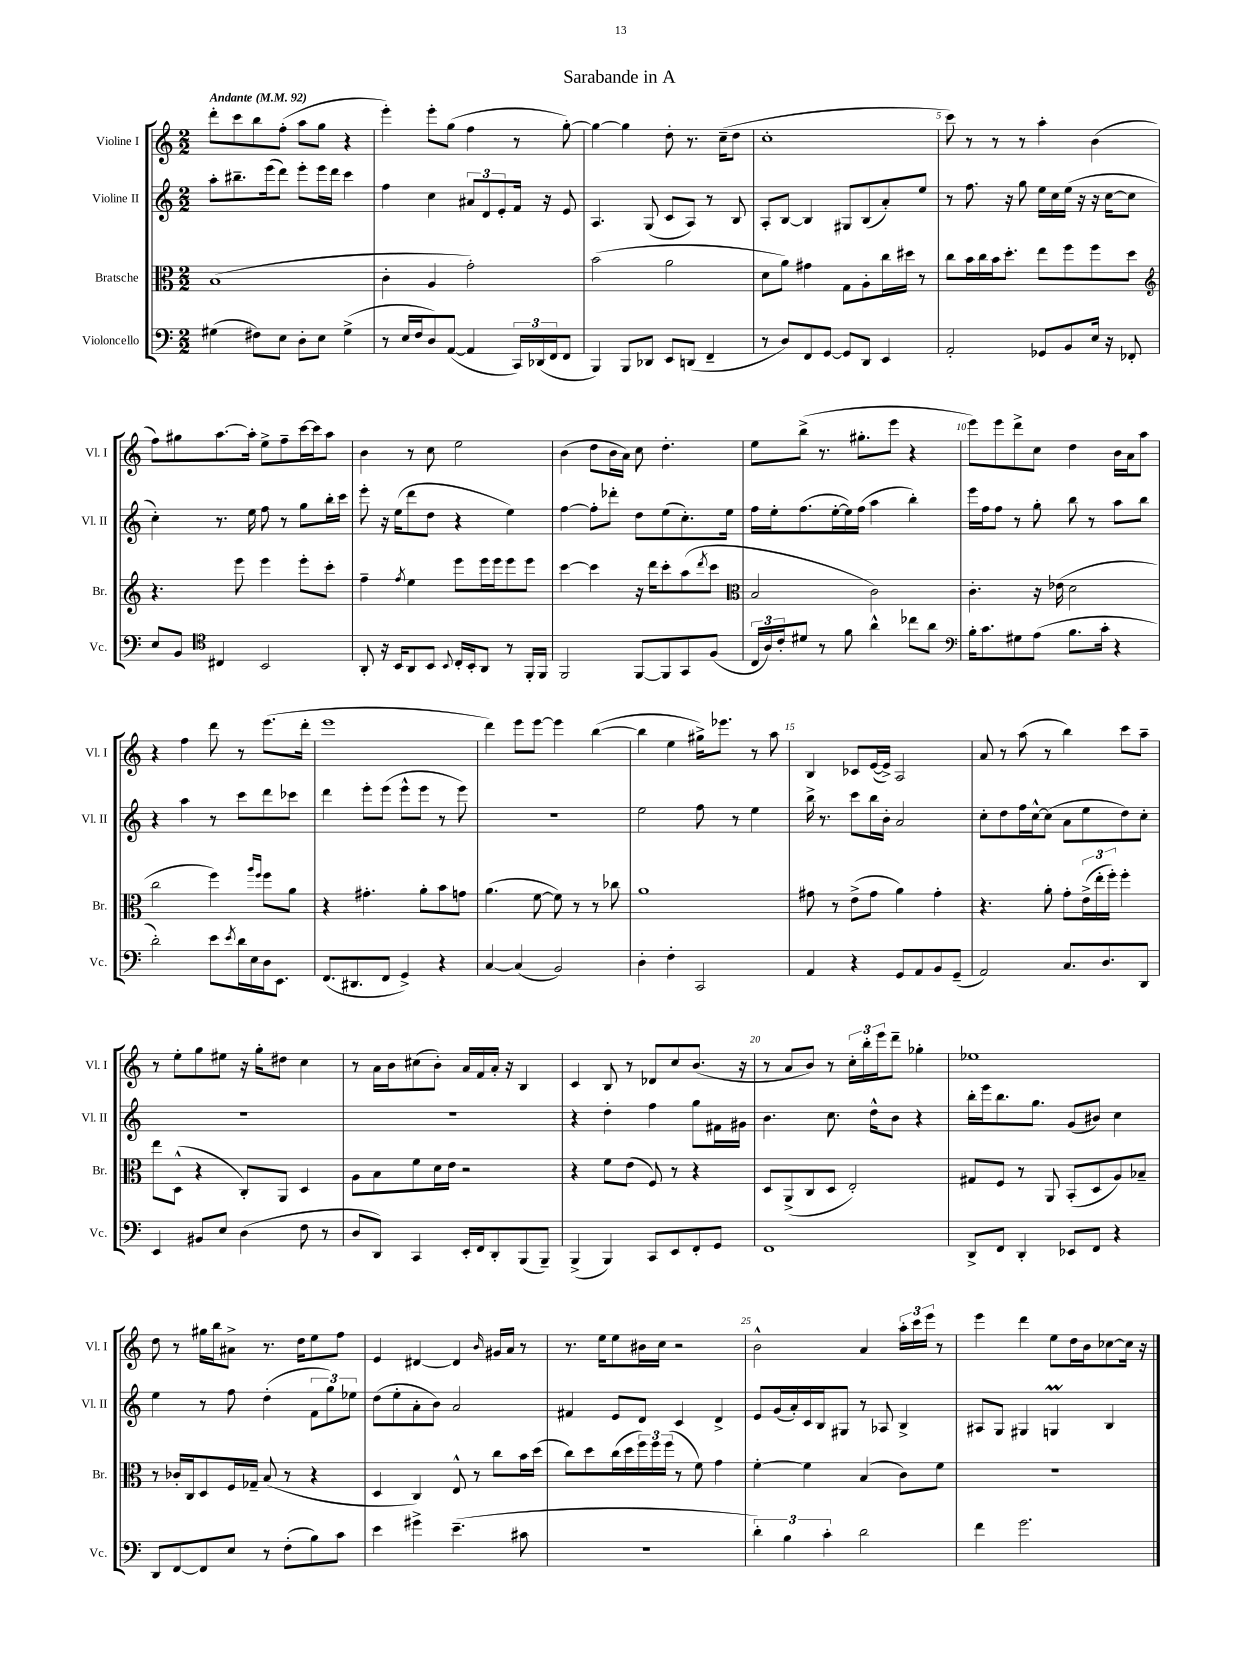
\header { title = "Sarabande in A" }
<<
\new StaffGroup <<
\new Staff = "s0" \with { instrumentName = "Violine I" shortInstrumentName = "Vl. I" } {
    \clef treble \key c \major \numericTimeSignature \time 2/2 \tempo "Andante" 4 = 92
    d'''8-. c'''8 b''8 f''8-.( a''8 g''8 r4 |
    e'''4-.) e'''8-. g''8( f''4 r8 g''8~-.) |
    g''4~ g''4 d''8-. r8. c''16--( d''8 |
    c''1-. |
    c'''8) r8 r8 r8 a''4-. b'4( |
    f''8) gis''8 a''8.~ a''16-. e''8-> f''8-- c'''16~ c'''16 a''8 |
    b'4 r8 c''8 e''2 |
    b'4( d''8 b'16 a'16) c''8 d''4.-. |
    e''8 b''8->( r8. gis''8.-. e'''8 r4 |
    e'''8) e'''8 d'''8-> c''8 d''4 b'16 a'16 a''8 |
    r4 f''4 d'''8 r8 e'''8.( d'''16-. |
    e'''1 |
    d'''4) e'''8 e'''8~ e'''4 b''4~( |
    b''4 e''4 gis''16->) ees'''8. r8 a''8 |
    b4 ces'8 e'16~( e'16->) a2 |
    a'8 r8 a''8( r8 b''4) c'''8 a''8-- |
    r8 e''8-. g''8 eis''8 r16 g''16-. dis''8 c''4 |
    r8 a'16 b'16 cis''8( b'8-.) a'16 f'16 a'16-. r16 b4 |
    c'4 b8 r8 des'8 c''8 b'8.( r16 |
    r8 a'8 b'8) r8 \tuplet 3/2 { c''16-. b''16-. e'''16 } d'''8-- ges''4-. |
    ees''1 |
    d''8 r8 gis''16 b''16 ais'8-> r8. d''16 e''8 f''8 |
    e'4 dis'4~ dis'4 \grace { b'16 } gis'16 a'16 r8 |
    r8. e''16 e''8 bis'16 c''16 r2 |
    b'2-^ a'4 \tuplet 3/2 { a''16-. c'''16 e'''16 } r8 |
    e'''4 d'''4 e''8 d''16 b'16 ces''8~ ces''16 r16 \bar "|." |
}
\new Staff = "s1" \with { instrumentName = "Violine II" shortInstrumentName = "Vl. II" } {
    \clef treble \key c \major \numericTimeSignature \time 2/2
    a''8-. bis''8.-- e'''16( d'''8) e'''8-. e'''16 d'''16 c'''4 |
    f''4 c''4 \tuplet 3/2 { ais'8 d'8 e'8-. } f'16 r16 e'8 |
    a4. g8( c'8 a8) r8 b8 |
    a8-. b8~ b4 gis8 b8( a'8-.) e''8 |
    r8 f''8. r16 g''8 e''16 c''16 e''16( r16 r16 c''16~ c''8 |
    c''4-.) r8. e''16 f''8 r8 g''8 b''16-. c'''16 |
    e'''8-. r16 e''16( d'''8 d''8 r4 e''4) |
    f''4~ f''8-. des'''8-. d''8 e''8( c''8.-.) e''16 |
    f''16 e''16-. f''8.( e''16~-. e''16) f''16( a''4 b''4-.) |
    e'''16 f''16 f''8 r8 g''8-. b''8 r8 a''8 b''8 |
    r4 a''4 r8 c'''8 d'''8 ces'''8 |
    d'''4 e'''8-. e'''8( e'''8-^ e'''8 r8 e'''8) |
    r1 |
    e''2 f''8 r8 e''4 |
    b''16-> r8. c'''8 b''16 b'16-. a'2 |
    c''8-. d''8 f''16 c''16~-^ c''8( a'8 e''8 d''8) c''8-. |
    R1 |
    R1 |
    r4 d''4-. f''4 g''8 fis'16 gis'16 |
    b'4. c''8. d''16-^ b'8 r4 |
    b''16-. e'''16 b''8. g''8. g'8( bis'8) c''4 |
    e''4 r8 f''8 d''4-.( \tuplet 3/2 { f'8 g''8) ees''8 } |
    d''8( e''8-. a'8-. b'8) a'2 |
    fis'4 e'8 d'8 c'4 d'4-> |
    e'8 g'16( a'16-.) c'16 b16 gis8 r8 aes8 b4-> |
    ais8 g8 gis4 g4\prall b4 \bar "|." |
}
\new Staff = "s2" \with { instrumentName = "Bratsche" shortInstrumentName = "Br." } {
    \clef alto \key c \major \numericTimeSignature \time 2/2
    b1( |
    c'4-. a4 g'2-.) |
    b'2( a'2 |
    d'8 a'8) gis'4 g8 a8-. c''16 dis''16 r8 |
    c''8 b'16 c''16 b'16 d''8.-. e''8 f''8 f''8 d''8 |
    \clef treble r4. e'''8 e'''4 e'''8-. c'''8-. |
    f''4-- \acciaccatura { f''8 } e''4 e'''8 e'''16 e'''16 e'''8 e'''8 |
    c'''4~ c'''4 r16 d'''16 c'''8-. a''8( \acciaccatura { d'''8 } c'''8 |
    \clef alto b2 c'2) |
    c'4.-. r16 ees'16( d'2 |
    c''2 f''4) \grace { a''16 f''16 } f''8 a'8 |
    r4 gis'4.-. a'8-. b'8 g'8 |
    a'4.( f'8~ f'8) r8 r8 ces''8 |
    a'1 |
    gis'8 r8 e'8->( gis'8 a'4) gis'4-. |
    r4. a'8-. g'8-. \tuplet 3/2 { e'16->( e''16-. f''16-.) } f''4-. |
    e''8 d8-^( r4 c8-.) a,8 d4 |
    a8 b8 f'8 d'16 e'16 r2 |
    r4 f'8 e'8( f8) r8 r4 |
    d8 a,8->( c8 d8 e2-.) |
    gis8 f8 r8 a,8 b,8-.( d8 a8) bes8-- |
    r8 ces'16-. c16 d8 f16 ges16-- b8( r8 r4 |
    d4 c4) e8-^ r8 c''8 b'16 d''16( |
    c''8) d''8 c''16( d''16 \tuplet 3/2 { f''16) f''16 f''16( } r8 f'8) g'4 |
    f'4~-. f'4 b4( c'8) f'8 |
    R1 \bar "|." |
}
\new Staff = "s3" \with { instrumentName = "Violoncello" shortInstrumentName = "Vc." } {
    \clef bass \key c \major \numericTimeSignature \time 2/2
    gis4( fis8) e8 d8-. e8 gis4->( |
    r8 e16 f16 d8) a,8~( a,4 \tuplet 3/2 { c,16) des,16( f,16 } f,8 |
    b,,4) b,,8 des,8 e,8 d,8( f,4-- |
    r8 d8) f,8 g,8~ g,8 d,8 e,4 |
    a,2-. ges,8 b,8 e16 r16 fes,8-. |
    e8 b,8 \clef tenor cis4 b,2 |
    a,8-. r16 b,16 a,8 b,8 \appoggiatura { b,8 } c16-. b,16-. a,8 r8 f,16-. f,16 |
    f,2 f,8~ f,8 g,8 f8( |
    \tuplet 3/2 { c16 a16) c'16-. } dis'8 r8 f'8 a'4-^ ces''8 a'8 |
    \clef bass b16-. c'8. gis8 a8( b8. c'16-. r4 |
    d'2-.) e'8 \acciaccatura { e'8 } d'16 e16 d16 e,8. |
    f,8.( dis,8. f,8 g,4->) r4 |
    c4~ c4( b,2) |
    d4-. f4-. c,2 |
    a,4 r4 g,8 a,8 b,8 g,8--( |
    a,2) c8. d8. d,8 |
    e,4 bis,8 e8 d4( f8 r8 |
    d8 d,8) c,4 e,16-. f,16 d,8-. b,,8( b,,8--) |
    b,,4->( b,,4) c,8 e,8 f,8-. g,8 |
    f,1 |
    d,8-> f,8 d,4-. ees,8 f,8 r4 |
    d,8 f,8~ f,8 e8 r8 f8-.( b8) c'8 |
    e'4 gis'4-> e'4.--( cis'8 |
    R1 |
    \tuplet 3/2 { d'4-.) b4 c'4-. } d'2 |
    f'4 g'2. \bar "|." |
}
>>
>>
\layout { \context { \Score \override BarNumber.break-visibility = ##(#f #t #t) barNumberVisibility = #(every-nth-bar-number-visible 5) } }
